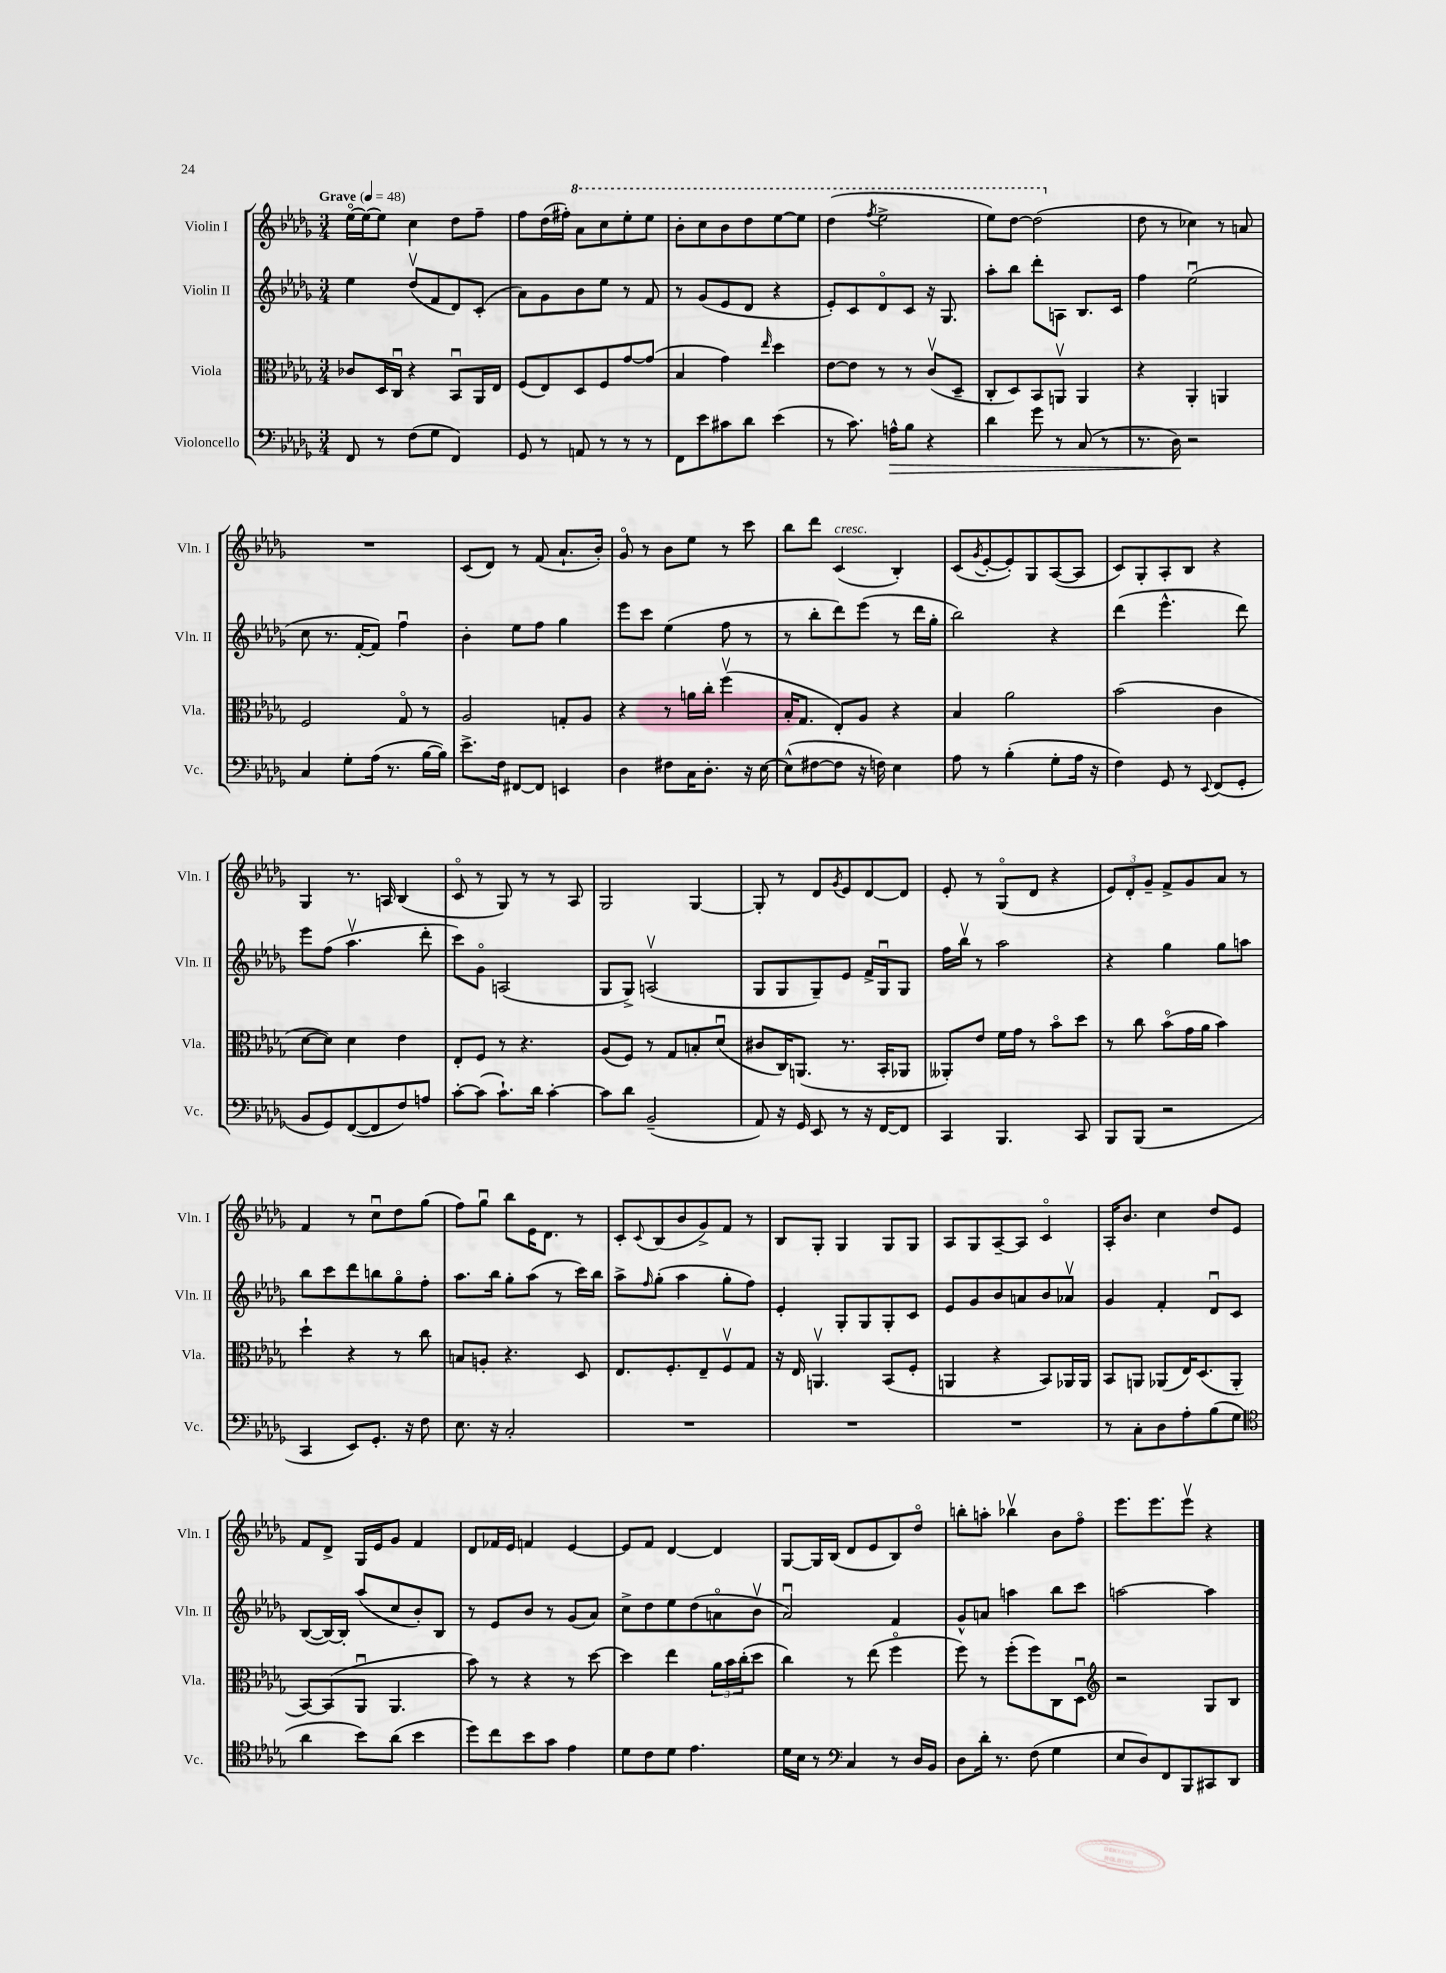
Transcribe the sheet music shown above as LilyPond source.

<<
\new StaffGroup <<
\new Staff = "s0" \with { instrumentName = "Violin I" shortInstrumentName = "Vln. I" } {
    \clef treble \key des \major \numericTimeSignature \time 3/4 \tempo "Grave" 4 = 48
    ees''16~\flageolet ees''16~ ees''8 c''4 des''8 f''8-- |
    f''8 des''16( fis''16-.) \ottava #1 aes''8 c'''8 ees'''8-. ees'''8 |
    bes''8-. c'''8 bes''8 des'''8 ees'''8~ ees'''8 |
    des'''4( \acciaccatura { f'''8 } ees'''2-> |
    ees'''8) des'''8~ des'''2( \ottava #0 |
    des''8 r8 ces''4) r8 a'8 |
    R2. |
    c'8( des'8) r8 f'8( aes'8.-! bes'16-.) |
    ges'8\flageolet r8 bes'8 ees''8 r8 c'''8 |
    bes''8 des'''8 c'4^\markup { \italic "cresc." }( bes4-.) |
    c'8( \acciaccatura { ges'8 } ees'8~-. ees'8-.) ges8 aes8~( aes8 |
    c'8) ges8-. aes8-. bes8 r4 |
    ges4 r8. a16 bes4( |
    c'8\flageolet r8 ges8) r8 r8 aes8 |
    ges2 ges4~ |
    ges8-. r8 des'8 \acciaccatura { ges'8 } ees'8 des'8~ des'8 |
    ees'8-. r8 ges8\flageolet( des'8 r4 |
    \tuplet 3/2 { ees'8) des'8-. ges'8-- } f'8-> ges'8 aes'8 r8 |
    f'4 r8 c''8\downbow des''8 ges''8( |
    f''8) ges''8\downbow bes''8 ees'16 des'8. r8 |
    c'8-. \appoggiatura { c'8 } bes8( bes'8 ges'8->) f'8 r8 |
    bes8 ges8-. ges4 ges8 ges8 |
    aes8 ges8 aes8~-- aes8 c'4\flageolet |
    aes16-. bes'8. c''4 des''8 ees'8 |
    f'8 des'8-> ges16 ees'16 ges'8 f'4 |
    des'8 fes'16 ees'16 f'4 ees'4~ |
    ees'8 f'8 des'4~ des'4 |
    ges8~ ges16 bes16( des'8 ees'8 bes8) des''8\flageolet |
    b''8-. a''8-. bes''4\upbow bes'8 f''8\flageolet |
    ees'''8. ees'''8. ees'''8\upbow r4 \bar "|." |
}
\new Staff = "s1" \with { instrumentName = "Violin II" shortInstrumentName = "Vln. II" } {
    \clef treble \key des \major \numericTimeSignature \time 3/4
    ees''4 des''8\upbow( f'8 des'8) c'8-.( |
    aes'8) ges'8 bes'8 ees''8 r8 f'8 |
    r8 ges'8( ees'8 des'8 r4 |
    ees'8-.) c'8 des'8\flageolet c'8 r16 ges8. |
    aes''8-. bes''8 des'''8-. a8 bes8. c'16 |
    f''4 ees''2\downbow( |
    c''8 r8. f'16~-. f'8) f''4\downbow |
    bes'4-. ees''8 f''8 ges''4 |
    ees'''8 c'''8 ees''4( f''8 r8 |
    r8 bes''8-. des'''8) ees'''8( r8 des'''16 ges''16-. |
    bes''2) r4 |
    des'''4( ees'''4.-^ des'''8) |
    ees'''8 f''8( aes''4.\upbow des'''8-. |
    c'''8) ges'8\flageolet a2( |
    ges8 ges8->) a2\upbow( |
    ges8 ges8 ges8--) ees'8 f'16-> ges16\downbow ges8 |
    f''16 bes''16\upbow r8 aes''2 |
    r4 ges''4 ges''8 a''8 |
    bes''8 c'''8 des'''8 b''8 ges''8\flageolet f''8-. |
    aes''8. bes''16 ges''8-. aes''8( r8 c'''16) bes''16 |
    aes''8-> \grace { f''16 } ges''8-.( aes''4 ges''8-. f''8) |
    ees'4-. ges8-. ges8 ges8-. c'8 |
    ees'8 ges'8 bes'8 a'8 bes'8 aes'8\upbow |
    ges'4 f'4-. des'8\downbow c'8 |
    bes8~( bes16~) bes16-. aes''8( c''8 bes'8-.) bes8 |
    r8 ees'8 bes'8 r8 ges'8( aes'8) |
    c''8-> des''8 ees''8 des''8( a'8\flageolet bes'8\upbow |
    aes'2\downbow) f'4 |
    ges'8-^ a'8 a''4 bes''8 c'''8 |
    a''2~ a''4 \bar "|." |
}
\new Staff = "s2" \with { instrumentName = "Viola" shortInstrumentName = "Vla." } {
    \clef alto \key des \major \numericTimeSignature \time 3/4
    ces'8 des16 c16\downbow r4 bes,8\downbow aes,16 ees16 |
    f8( ees8) des8 f8 ges'8~ ges'8( |
    bes4 ges'4) \grace { ees''16 } des''4 |
    ees'8~ ees'8 r8 r8 c'8\upbow( des8-- |
    c8-. des8) bes,8 a,8\upbow a,4 |
    r4 aes,4-. a,4 |
    f2 ges8\flageolet r8 |
    aes2 g8-. aes8 |
    r4 r8 a'16 c''16-. f''4\upbow( |
    bes16-. ges8. ees8-.) aes8 r4 |
    bes4 aes'2 |
    bes'2( c'4 |
    des'8~ des'8) des'4 ees'4 |
    ees8-. f8 r8 r4. |
    aes8( f8) r8 ges8 b8-. des'8\downbow( |
    cis'8 c16) a,8.( r8. bes,16-. aes,8 |
    aeses,8-.) ees'8 f'16 ges'16 r8 bes'8\flageolet des''8 |
    r8 c''8 bes'8\flageolet( ges'16 aes'16 bes'4) |
    des''4-! r4 r8 c''8 |
    b8 a8-. r4. des8 |
    ees8. f8.-. ees8-- f8\upbow ges8 |
    r16 ees16 a,4.\upbow bes,8( f8-. |
    a,4 r4 bes,8) aes,16 aes,16 |
    bes,8 a,8 aes,8( ees16) des8.( aes,8-. |
    bes,8~) bes,8( aes,8\downbow aes,4. |
    bes'8) r8 r4 r8 des''8~ |
    des''4 ees''4 \tuplet 3/2 { aes'16 bes'16 c''16-.( } des''8 |
    c''4) r8 ees''8( f''4\flageolet |
    f''8) r8 f''8-.( f''8) c8 des8\downbow |
    \clef treble r2 ges8 bes8 \bar "|." |
}
\new Staff = "s3" \with { instrumentName = "Violoncello" shortInstrumentName = "Vc." } {
    \clef bass \key des \major \numericTimeSignature \time 3/4
    f,8 r8 f8( ges8 f,4) |
    ges,8 r8 a,8 r8 r8 r8 |
    f,8 ees'8 cis'8 des'8 ees'4( |
    r8 c'8.) a16-^\> bes8 r4 |
    des'4 ges'8 r8 c8( r8 |
    r8. des16\!) r2 |
    c4 ges8-. aes16( r8. bes16~ bes16) |
    ees'8.-> f16 fis,8~ fis,8 e,4 |
    des4 fis8 c16 des8.-. r16 ees16~ |
    ees8-^( fis8~ fis8 r16 f16) ees4 |
    aes8 r8 bes4-.( ges8-. aes16 r16 |
    f4) ges,8 r8 \appoggiatura { ees,8 } f,8( ges,8-. |
    bes,8 ges,8) f,8~( f,8 f8) a8 |
    c'8~-. c'8( c'8.-!) des'16 c'4~-. |
    c'8 des'8 bes,2--( |
    aes,8) r16 ges,16 ees,8 r8 r16 f,16~ f,8 |
    c,4 bes,,4. c,8 |
    bes,,8 bes,,8( r2 |
    c,4 ees,8) ges,8.-. r16 f8 |
    ees8. r16 c2-. |
    R2. |
    R2. |
    R2. |
    r8 c8-. des8 aes8-. bes8( ges8 |
    \clef tenor aes'4 bes'8) aes'8( bes'4 |
    des''8) c''8 bes'8 ges'8 ees'4 |
    des'8 c'8 des'8 ees'4. |
    des'16 bes16 r8 \clef bass c4 r8 des16 bes,16 |
    des8 des'16-. r8. f8( ges4 |
    ees8 des8) f,8 bes,,8 cis,8 des,8 \bar "|." |
}
>>
>>
\layout { \context { \Score \remove "Bar_number_engraver" } }
